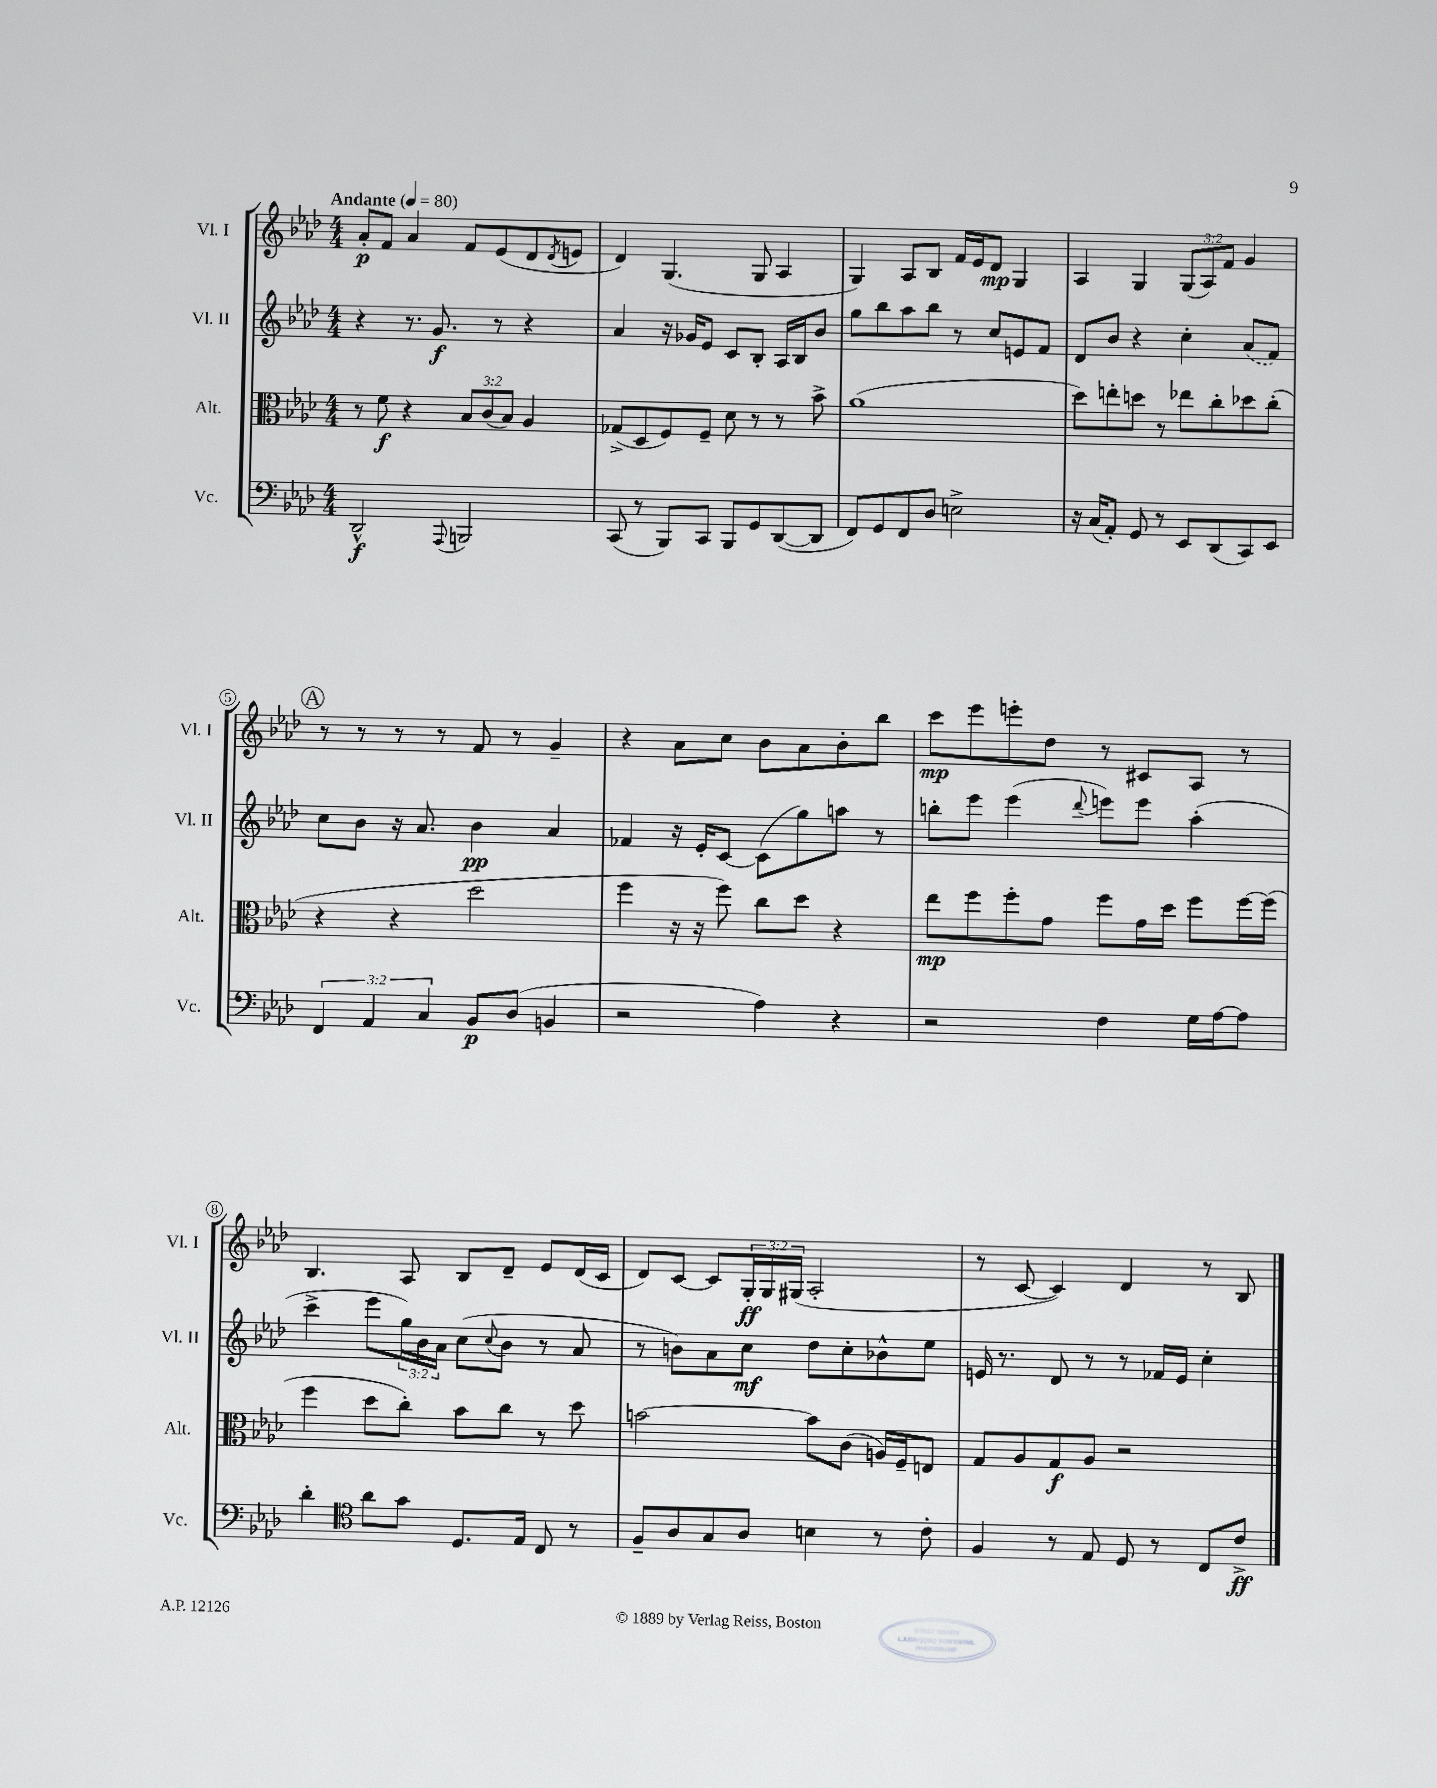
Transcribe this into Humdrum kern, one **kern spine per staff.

**kern	**kern	**kern	**kern
*staff4	*staff3	*staff2	*staff1
*clefF4	*clefC3	*clefG2	*clefG2
*k[b-e-a-d-]	*k[b-e-a-d-]	*k[b-e-a-d-]	*k[b-e-a-d-]
*M4/4	*M4/4	*M4/4	*M4/4
*MM80	*MM80	*MM80	*MM80
2DD-^^	8r	4r	8a-'
.	8f	.	8f
.	4r	8.r	4a-
.	.	8.g	.
8qqAAA-	.	.	.
2BBB	12B-	.	8f
.	(12c	.	.
.	.	8r	(8e-
.	12B-)	.	.
.	4A-	4r	8d-
.	.	.	8qd-
.	.	.	8e
=	=	=	=
(8CC	(8G-^	4a-	4d-)
8r	8D-	.	.
8BBB-)	8F)	16r	(4.G
.	.	16g-	.
8CC	8F~	8e-	.
8BBB-	8d-	8c	.
8GG	8r	8B-'	8G
([8DD-	8r	16A-	4A-
.	.	16B-	.
8DD-]	8b-^	8b-	.
=	=	=	=
8FF)	(1a-	8gg	4G)
8GG	.	8bb-	.
8FF	.	8aa-	8A-
8D-	.	8bb-	8B-
2E^	.	8r	16f
.	.	.	16e-
.	.	8cc	8d-
.	.	8e	4G
.	.	8f	.
=	=	=	=
16r	8dd-)	8d-	4A-
(16C	.	.	.
8AA-')	8ee'	8b-	.
8GG	8dd	4r	4G
8r	8r	.	.
8EE-	8ee-	4cc'	(12G
.	.	.	12A-)
(8DD-	8cc'	.	.
.	.	.	12f
8CC)	8dd-	(8a-	4g
8EE-	(8cc'	8f)	.
=	=	=	=
6FF	4r	8cc	8r
.	.	8b-	8r
6AA-	.	.	.
.	4r	16r	8r
.	.	8.a-	.
6C	.	.	.
.	.	.	8r
8BB-	2dd-	4b-	8f
(8D-	.	.	8r
4BB	.	4a-	4g~
=	=	=	=
2r	4ff	4f-	4r
.	16r	16r	8a-
.	16r	16e-'	.
.	8ff)	[8c	8cc
4A-)	8cc	(8c]	8b-
.	8dd-	8gg)	8a-
4r	4r	8aa	8b-'
.	.	8r	8bb-
=	=	=	=
2r	8ee-	8bb'	8ccc
.	8ff	8eee-	8eee-
.	8ff'	(4eee-	8eee'
.	8g	.	8dd-
.	.	8qqddd-	.
4F	8ff	8eee)	8r
.	16g	8eee	8c#
.	16dd-	.	.
16G	8ff	(4aa-'	8A-
[16A-	.	.	.
8A-]	[16ff	.	8r
.	(16ff]	.	.
=	=	=	=
4d-'	4ff	4ccc^	4.B-
*clefC4	*	*	*
8a-	8dd-	8eee-	.
8g	8cc')	24gg)	8A-
.	.	24b-	.
.	.	24a-	.
8.D-	8b-	(8cc	8B-
.	.	8qqcc	.
.	8cc	8b-	8d-~
16E-	.	.	.
8C	8r	8r	8e-
8r	8dd-	8a-	(16d-
.	.	.	16c
=	=	=	=
8F~	[2b	8r	8d-)
8A-	.	8b)	[8c
8G	.	8a-	8c]
8A-	.	8cc	24G'
.	.	.	24G
.	.	.	(24G#
4B	8b]	8dd-	2A-'
.	(8c	8cc'	.
8r	16A)	8b-^^	.
.	16F~	.	.
8c'	8E	8ee-	.
=	=	=	=
4F	8G	16e	8r
.	.	8.r	.
.	8A-	.	[8c
8r	8G	8d-	4c])
8E-	8A-	8r	.
8D-	2r	8r	4d-
8r	.	16f-	.
.	.	16e	.
8C	.	4cc'	8r
8c^	.	.	8B-
==	==	==	==
*-	*-	*-	*-
